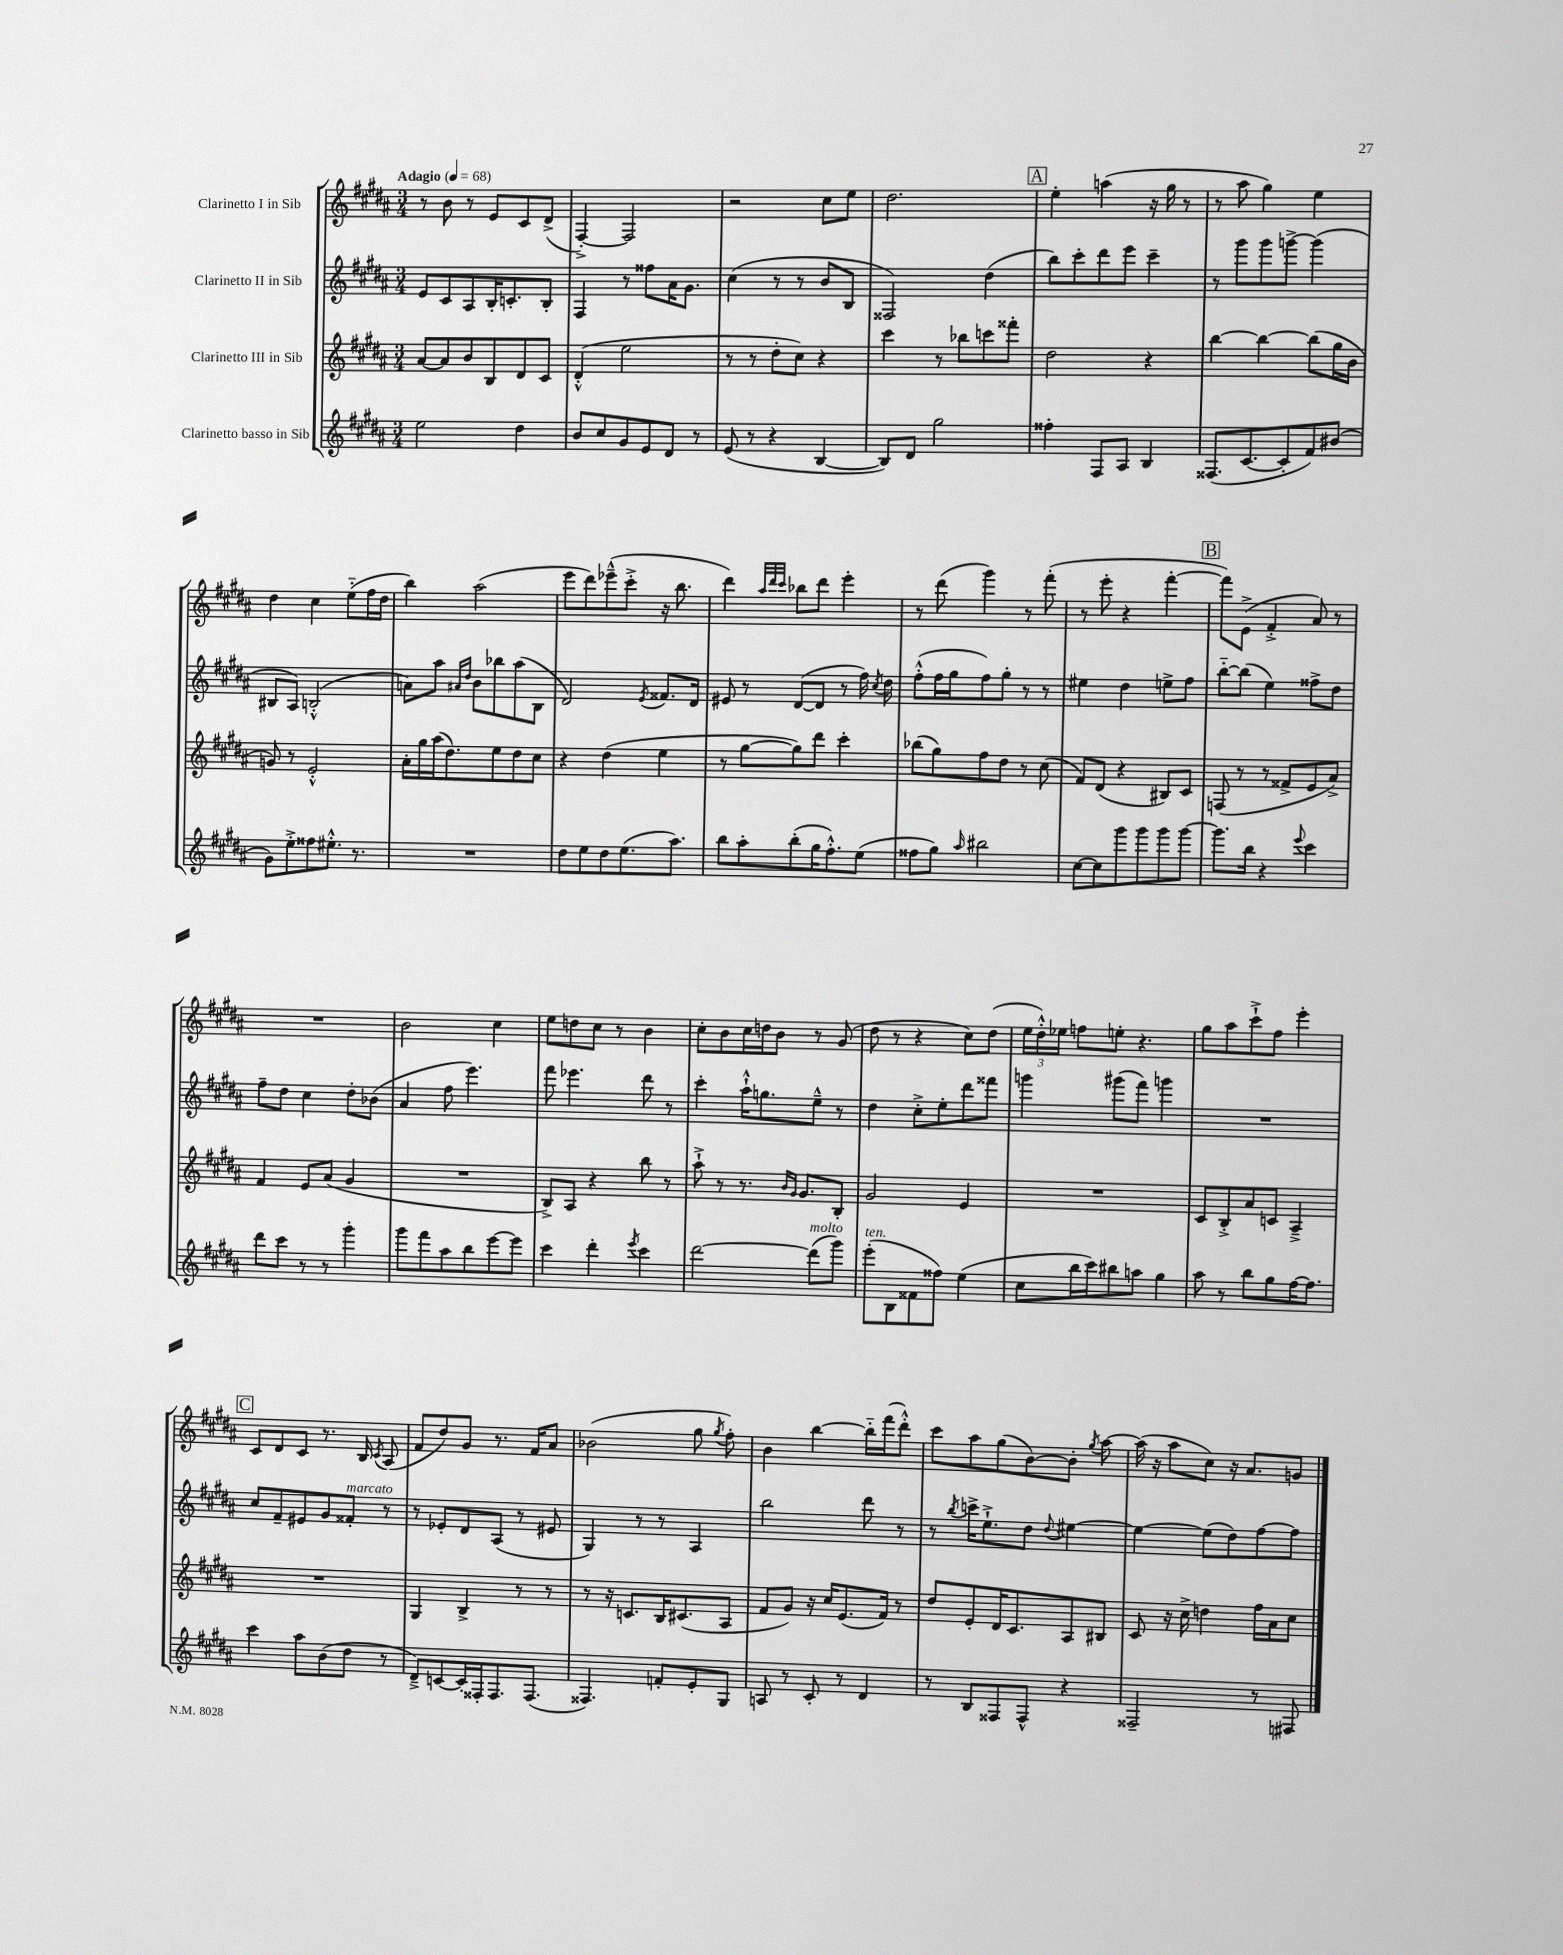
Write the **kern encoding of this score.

**kern	**kern	**kern	**kern
*part4	*part3	*part2	*part1
*staff4	*staff3	*staff2	*staff1
*I"Clarinetto basso in Sib	*I"Clarinetto III in Sib	*I"Clarinetto II in Sib	*I"Clarinetto I in Sib
*clefG2	*clefG2	*clefG2	*clefG2
*k[f#c#g#d#a#]	*k[f#c#g#d#a#]	*k[f#c#g#d#a#]	*k[f#c#g#d#a#]
*M3/4	*M3/4	*M3/4	*M3/4
*MM68	*MM68	*MM68	*MM68
=1	=1	=1	=1
!	!	!	!LO:TX:a:B:t=Adagio
2ee\	[8a#/L	8e/L	8r
.	8a#/]	8c#/	8b\
.	8b/	8A#/	8r
.	8B/	16B'/K	8e/L
.	.	8.cn'/	.
4dd#\	8d#/	.	8c#/
.	8c#/J	8B'/J	(8d#^/J
=2	=2	=2	=2
8b/L	(4d#'^^/	4F#/	[4F#'^/)
8cc#/	.	.	.
8g#/	2ee\	8r	2F#/]
8e/	.	8ff##X\L	.
8d#/J	.	16a#\K	.
.	.	8.g#\J	.
8r	.	.	.
=3	=3	=3	=3
(8e/	8r	(4cc#\	2r
8r	8r	.	.
4r	8dd#'\L	8r	.
.	8cc#\J)	8r	.
[4B/	4r	8b/L	8cc#\L
.	.	8B/J	8ee\J
=4	=4	=4	=4
8B/L])	4ccc#\	2F##X/)	2.dd#\
8d#/J	.	.	.
2gg#\	8r	.	.
.	8bb-X\L	.	.
.	8cccn\	(4dd#\	.
.	8fff##X'\J	.	.
!!LO:REH:place=s1:t=A
=5	=5	=5	=5
4ff##X'\	2dd#\	8bb\L)	4ee'\
.	.	8ccc#'\	.
8F#/L	.	8ddd#\	(4aan\
8A#/J	.	8eee\J	.
4B/	4r	4ccc#~\	16r
.	.	.	16gg#\
.	.	.	8r
=6	=6	=6	=6
(8.F##X/L	[4bb\	8r	8r
.	.	8ggg#\L	8aa#\
[8.c#/	.	.	.
.	4bb\_	8ggg#\	4gg#\)
8c#'/]	.	[8gggn^\J	.
8f#/)	(8bb\L]	(4ggg\]	4ee\
(8b#X/J	16gg#\L	.	.
.	16b\JJ	.	.
!!LO:LB:g=z
=7	=7	=7	=7
8g#\L)	8gn/)	8B#X/L	4dd#\
8ee'^\	8r	8A#/J)	.
8ff##X\	2e'^^/	(2Bn'^^/	4cc#\
8.ee#X'^^\J	.	.	.
.	.	.	(8ee\L
8.r	.	.	.
.	.	.	16ff#\L
.	.	.	16dd#\JJ
=8	=8	=8	=8
2.r	16a#'\LL	8an\L)	4bb\)
.	16gg#\	.	.
.	(16aa#\J	8aa#\J	.
.	8.dd#\)	.	.
.	.	16qqa#X/LL	.
.	.	16qqdd#/JJ	.
.	.	8b\L	(2aa#\
.	8ee\	8bb-X\	.
.	8dd#\	(8aa#\	.
.	8cc#\J	8B\J	.
=9	=9	=9	=9
8dd#\L	4r	2d#/)	8eee\L
8ee\	.	.	8ddd#\)
8dd#\	(4dd#\	.	(8eee-X~^^\
(8.ee\	.	.	8ccc#'^\J
.	.	8qe/	.
.	4ee\	8.f##X/L	16r
8.aa#\J)	.	.	8.bb\
.	.	16d#/Jk	.
=10	=10	=10	=10
8bb\L	8r	8e#X/	4ddd#\)
8aa#'\	[8gg#\L	8r	.
.	.	.	32qqaa#/LLL
.	.	.	32qqddd#/
.	.	.	32qqccc#/JJJ
(8bb'\	8gg#\])	([8d#/L	8bb-X\L
16gg#\K	8ddd#\J	8d#/J]	8ddd#\J
8.ff#'^^\)	.	.	.
.	4ccc#'\	8r	4eee'\
(8ee\J	.	16ff#\)	.
.	.	8qcc#/	.
.	.	16dd#\	.
=11	=11	=11	=11
8ff##X\L	(8bb-X\L	(8ff#'^^\L	8r
8gg#\J)	8gg#\)	16ff#\L	(8ddd#\
.	.	16gg#\J	.
16qqaa#/	.	.	.
2bb#X\	8ff#\	8ff#\)	4ggg#\)
.	8dd#\J	8gg#'\J	.
.	8r	8r	8r
.	(8cc#\	8r	(8fff#'\
=12	=12	=12	=12
[8cc#\L	8f#/L)	4ee#X\	8r
8cc#\]	(8d#/J	.	8eee'\
8ggg#\	4r	4dd#\	4r
8ggg#\	.	.	.
8ggg#\	8B#X/L)	8een^\L	[4fff#'\
[8ggg#\J	8c#/J	8ff#\J	.
!!LO:REH:place=s1:t=B
=13	=13	=13	=13
8.ggg#\L]	(8Fn/	[8bb\L	8fff#\L])
.	8r	(8bb\J]	(8e^\J
16bb\Jk	.	.	.
4r	8r	4ee\)	4f#'^/
.	8f##X^/L	.	.
8qqeee/	.	.	.
4ccc#\	8e/	8ff##X^\L	8a#/)
.	8a#^/J)	8dd#\J	8r
!!LO:LB:g=z
=14	=14	=14	=14
8ddd#\L	4f#/	8ff#~\L	2.r
8ccc#\J	.	8dd#\J	.
8r	8e/L	4cc#\	.
8r	(8a#/J	.	.
4ggg#'\	4g#/	8dd#'\L	.
.	.	(8b-X\J	.
=15	=15	=15	=15
8ggg#\L	2.r	4a#/	2b\
8fff#\	.	.	.
8aa#\	.	8ff#\	.
8bb\	.	4.eee\)	.
[8eee\	.	.	4cc#\
8eee\J]	.	.	.
=16	=16	=16	=16
4ccc#\	8B^/L)	8fff#\	8ee\L
.	8A#/J	4.eee-X\	8ddn\
4ddd#'\	4r	.	8cc#\J
.	.	.	8r
8qeee/	.	.	.
4ccc#\	8bb\	8ddd#\	4b\
.	8r	8r	.
=17	=17	=17	=17
[2ddd#\	8aa#`^\	4ccc#'\	8cc#'\L
.	8r	.	8b\
.	8.r	16aa#`^^\KL	16cc#\L
.	.	8.ggn\	16ddn\J
.	.	.	8b\J
.	16qqb/LL	.	.
.	16qqg#/JJ	.	.
.	8.g#/L	.	.
!LO:TX:a:i:t=molto	!	!	!
(8ddd#\L]	.	8ee~^^\J	8r
8ggg#\J)	8B'/J	8r	(8g#/
=18	=18	=18	=18
!LO:TX:a:i:t=ten.	!	!	!
(8eee'\L	2g#/	4dd#\	8dd#\
8B\	.	.	8r
8f##X\	.	8cc#'^\L	4r
8ff##X\J)	.	8ee'\	.
(4ee\	4e/	8ddd#\	8cc#\L)
.	.	8fff##X\J	(8dd#\J
=19	=19	=19	=19
8cc#\L	2.r	4gggn\	24ee\LL
.	.	.	24dd#'^^\)
.	.	.	24ee-X\JJ
16bb\L	.	.	8ffn\L
16ccc#\J)	.	.	.
8bb#X\	.	(8ggg#X\L	8een'\J
8aan\J	.	8fff#\J)	4.r
4gg#\	.	4gggn\	.
=20	=20	=20	=20
8aa#\	8c#/L	2.r	8gg#\L
8r	8B'^/	.	8aa#\
8bb\L	8a#/	.	8ccc#`^\
8gg#\	8cn/J	.	8ff#\J
[16ff#\K	4A#~^/	.	4eee'\
8.ff#\J]	.	.	.
!!LO:LB:g=z
!!LO:REH:place=s1:t=C
=21	=21	=21	=21
4ccc#\	2.r	8cc#/L	8c#/L
.	.	8f#~/	8d#/
8aa#\L	.	8e#X/	8c#/J
(8b\	.	8g#/	8.r
!	!	!LO:TX:a:i:t=marcato	!
8dd#\J	.	8f##X'/J	.
.	.	.	16B/
.	.	.	8qc#/
8r	.	8r	(8A#/
=22	=22	=22	=22
8d#~^/L)	4G#/	8r	8f#/L
[8cn/	.	8e-X'/L	8dd#/)
16c'/L]	4B^/	8d#/	8g#/J
16F##X'/J	.	.	.
8.F##/	.	(8A#/J	8.r
.	8r	8r	.
(8.F##/J	.	.	16f#/KL
.	8r	8e#X/	8a#/J
=23	=23	=23	=23
4.F##X/)	8r	4G#/)	(2b-X\
.	16r	.	.
.	8.cn/L	.	.
.	.	8r	.
8fn'/L	16B/K	8r	.
.	(8.c#X/	.	.
8e'/	.	4A#/	8gg#\
.	.	.	8qgg#/
8G#/J	8A#/J	.	8ff#'\)
=24	=24	=24	=24
8An/	8f#/L	2bb\	4b\
8r	8g#/J)	.	.
8c#'/	16r	.	[4bb\
.	16cc#/KL	.	.
8r	(8.e/	.	.
4d#/	.	8ddd#\	16bb\LL]
.	16f#/Jk)	.	(16fff#\J
.	8r	8r	8ddd#'^^\J)
=25	=25	=25	=25
8r	8dd#/L	8r	8ccc#\L
.	.	8qbb/	.
8B/L	8e'/	16cccn^\KL	8aa#\
.	.	8.ee`^\	.
8F##X/	16d#/K	.	(8gg#\
.	8.c#/	.	.
8F##^^/J	.	8dd#\J	[8b\)
.	.	8qqdd#/	.
4r	8A#/	[4ee#X\	8b'\J]
.	.	.	8qgg#/
.	8B#X/J	.	[8aa#\
=26	=26	=26	=26
2F##X~/	8c#/	4ee#\_	(16aa#\]
.	.	.	16r
.	16r	.	8aa#\L
.	16cc#^\	.	.
.	4ddn\	(8ee#\L]	8cc#\J)
.	.	8dd#\)	16r
.	.	.	8.a#/L
8r	16ff#\LL	[8ff#\	.
.	16a#\J	.	.
8F#X/	8cc#\J	8ff#\J]	8gn/J
==	==	==	==
*-	*-	*-	*-
